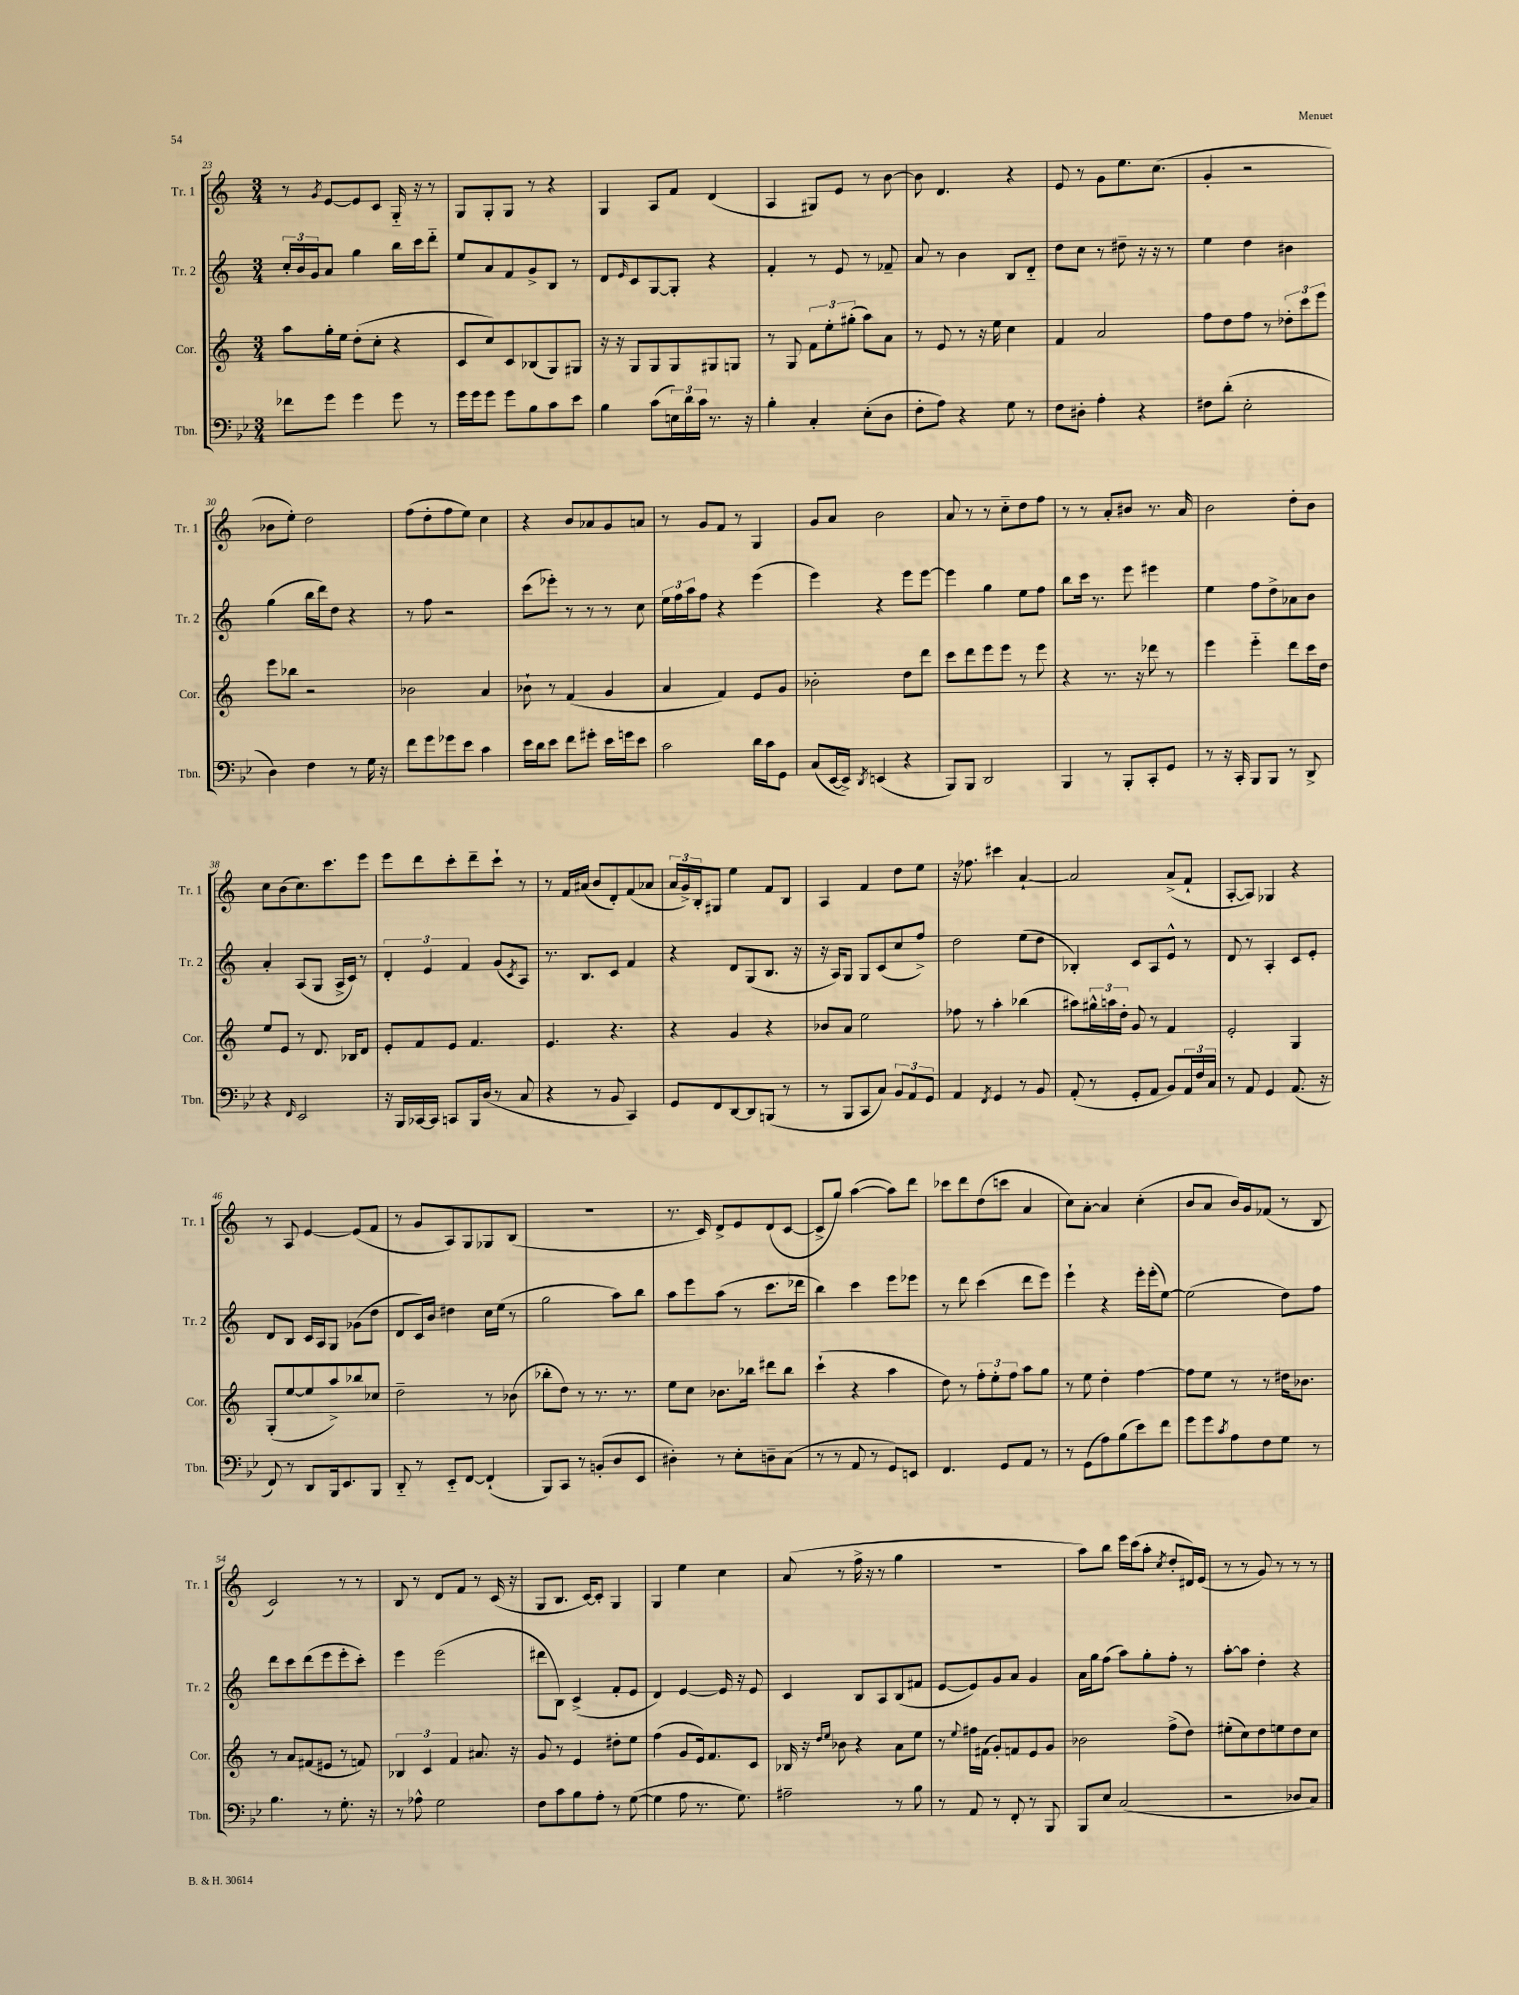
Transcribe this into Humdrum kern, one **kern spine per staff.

**kern	**kern	**kern	**kern
*part4	*part3	*part2	*part1
*staff4	*staff3	*staff2	*staff1
*I"Tbn.	*I"Cor.	*I"Tr. 2	*I"Tr. 1
*I'Tbn.	*I'Cor.	*I'Tr. 2	*I'Tr. 1
*clefF4	*clefG2	*clefG2	*clefG2
*k[b-e-]	*k[]	*k[]	*k[]
*M3/4	*M3/4	*M3/4	*M3/4
=23	=23	=23	=23
8f-X\L	8aa\L	24cc'/LL	8r
.	.	24b/	.
.	.	24g/J	.
.	.	.	8qg/
8g\J	16gg'\L	8a/J	[8e/L
.	16ee\JJ	.	.
4g\	(8dd'\L	4gg\	8e/]
.	8cc'\J	.	8c/J
8g\	4r	16bb\LL	16G/
.	.	16ccc\J	16r
8r	.	8ddd\J	8r
=24	=24	=24	=24
16g\LL	8c/L	8ee/L	8G/L
16g\J	.	.	.
8g\J	8cc/)	8a/	8G'/
8g\L	8c/	8f/	8G/J
8B-\	(8B-X/	8g^/	8r
8c\	8G/)	8B/J	4r
8e-\J	8G#X/J	8r	.
=25	=25	=25	=25
4B-\	16r	8d/L	4G/
.	16r	.	.
.	.	16qqe/	.
.	8G/L	8c/	.
(8c\L	8G/	[8G/	8A/L
24En\L)	8G/	8G'/J]	8f/J
24d\	.	.	.
24c\JJ	.	.	.
8.r	8G#X/	4r	(4d/
.	8Gn/J	.	.
16r	.	.	.
=26	=26	=26	=26
4B-'\	8r	4f'/	4A/
.	8G/	.	.
4C'/	12f\L	8r	8G#X/L)
.	12ee'\	.	.
.	.	8e/	8e/J
.	(12gg#X'\J	.	.
(8E-'\L	8aa\L)	8r	8r
8D\J	8a\J	8f-X~/	[8b\
=27	=27	=27	=27
8F'\L	8r	8a/	8b\]
8A\J)	8e/	8r	4.d/
4r	8r	4b\	.
.	16r	.	.
.	16ee\	.	.
8G\	4cc\	8B/L	4r
8r	.	8d/J	.
=28	=28	=28	=28
8F\L	4f/	8dd\L	8e/
8D#X'\J	.	8cc\J	8r
4A'\	2a/	8r	8g\L
.	.	8dd#X~\	8.ee\
4r	.	16r	.
.	.	16r	(8.cc\J
.	.	8r	.
=29	=29	=29	=29
8F#X\L	8ff\L	4ee\	4g'/
(8d'\J	8dd\	.	.
2E-'\	8ff\J	4dd\	2r
.	8r	.	.
.	12dd-X'\L	4b#X\	.
.	12ccc\	.	.
.	12eee\J	.	.
!!LO:LB:g=z
=30	=30	=30	=30
4D\)	8eee\L	(4gg\	8b-X\L
.	8bb-X\J	.	8ee'\J)
4F\	2r	16bb\LL	2dd\
.	.	16ddd\J)	.
.	.	8dd\J	.
8r	.	4r	.
16G\	.	.	.
16r	.	.	.
=31	=31	=31	=31
8f\L	2b-X\	8r	(8ff\L
8g\	.	8ff\	8dd'\
8g-X\	.	2r	8ff\
8e-\J	.	.	8ee\J)
4c\	4a/	.	4cc\
=32	=32	=32	=32
16e-\LL	8b-X`\	(8ccc\L	4r
16d\J	.	.	.
8e-\J	8r	8eee-X'\J)	.
8f\L	(4f/	8r	8b/L
8g#X'\J	.	8r	8a-X/
16e-\LL	4g/	8r	8g/
16gn\J	.	.	.
8e-\J	.	8cc\	8an/J
=33	=33	=33	=33
2c\	4a/	24ee\LL	8r
.	.	24ff\	.
.	.	24aa\J	.
.	.	8ff\J	8g/L
.	4f/)	4r	8f/J
.	.	.	8r
16d\LL	8e/L	(4eee\	4G/
16c\J	.	.	.
8GG\J	8g/J	.	.
=34	=34	=34	=34
(8C/L	2b-X'\	4eee\)	8g/L
[16EE-/L	.	.	8a/J
16EE-^/JJ])	.	.	.
8qDD/	.	.	.
(4EEn/	.	4r	2b\
4r	8dd\L	8eee\L	.
.	8ddd\J	[8eee\J	.
=35	=35	=35	=35
8BBB-/L)	8ccc\L	4eee\]	8a/
8BBB-/J	8ddd\	.	8r
2DD/	8eee\	4gg\	8r
.	8eee\J	.	8cc\L
.	8r	8ee\L	8dd\
.	8eee\	8ff\J	8ff\J
=36	=36	=36	=36
4BBB-/	4r	8bb\L	8r
.	.	16ccc\Jk	8r
.	.	8.r	.
8r	8.r	.	8a'/L
8BBB-'/L	.	8eee\	8b#X/J
.	16r	.	.
8CC'/	8ddd-X\	4eee#X\	8.r
8GG/J	8r	.	.
.	.	.	16a/
=37	=37	=37	=37
8r	4eee\	4ee\	2b\
16r	.	.	.
16CC'/	.	.	.
8BBB-/L	4eee\	8ff\L	.
8BBB-/J	.	8dd^\	.
8r	8ddd\L	8a-X\	8dd'\L
8DD^/	16ccc\L	8b\J	8b\J
.	16dd\JJ	.	.
!!LO:LB:g=z
=38	=38	=38	=38
4r	8ee/L	4a'/	8cc\L
.	8e/J	.	(8b\
16qqFF/	.	.	.
2EE-/	8r	(8A/L	8.cc\)
.	8.d/	8G/J	.
.	.	.	8.ccc\
.	.	16A^/LL	.
.	16B-X/KL	16c/JJ)	.
.	8d/J	8r	8eee\J
=39	=39	=39	=39
16r	8e'/L	6d'/	8eee\L
16BBB-/LL	.	.	.
[16CC-X/	8f/	.	8ddd\
.	.	6e/	.
16CC-/JJ]	.	.	.
8CCn/L	8e/J	.	8ccc'\
.	.	6f/	.
16BBB-/L	4.f/	.	8ddd~\
(16D/JJ	.	.	.
8r	.	(8g/L	8ccc`\J
.	.	8qc/	.
8C/	.	8A/J)	8r
=40	=40	=40	=40
4r	4.e/	8.r	8r
.	.	.	16f/LL
.	.	8.B/L	(16a#X/JJ
8r	.	.	8b/L
8BB-/	4.r	8c/J	8d'/)
4CC/)	.	4f/	(8f/
.	.	.	8a-X/J
=41	=41	=41	=41
8GG/L	4r	4r	24a/LL
.	.	.	24g^/)
.	.	.	24B'/J
8FF/	.	.	8G#X/J
[8DD/	4g/	8d/L	4ee\
8DD/]	.	(8G/	.
(8BBBn/J	4r	8.B/J	8f/L
8r	.	.	8B/J
.	.	16r	.
=42	=42	=42	=42
8r	8b-X/L	16r	4A/
.	.	16A/KL)	.
8BBB-/L	8a/J	8G/J	.
8CC/	2ee\	8G/L	4f/
8C/J)	.	(8c/	.
12BB-/L	.	8cc/	8dd\L
12AA/	.	.	.
.	.	8ff^/J)	8ee\J
12GG/J	.	.	.
=43	=43	=43	=43
4AA/	8ff-X\	2dd\	16r
.	.	.	8.ff-X\
.	8r	.	.
8qFF/	.	.	.
4GG/	4aa'\	.	4ccc#X\
8r	(4bb-X\	(8ee\L	[4a`/
8BB-/	.	8dd\J	.
=44	=44	=44	=44
(8AA'/	8aa#X\L)	4B-X'/)	2a/]
8r	24gg#X^^\L	.	.
.	24aan\	.	.
.	24dd'\JJ	.	.
8GG'/L	8g/	8c/L	.
8AA/J	8r	8A/	.
8BB-/L)	4f/	8e^^/J	(8a^/L
24AA/L	.	8r	8f`/J
24F/	.	.	.
24C/JJ	.	.	.
=45	=45	=45	=45
8r	2e'/	8d/	[8A'/L
8AA/	.	8r	8A/J])
4GG/	.	4A'/	4G-X/
(8.AA/	4G/	8c/L	4r
.	.	8e'/J	.
16r	.	.	.
!!LO:LB:g=z
=46	=46	=46	=46
8FF/)	(8G'/L	8d/L	8r
8r	[8ee/	8B/J	8A/
8DD/L	8ee/]	16c/LL	[4e/
.	.	16A/J	.
16BBB-/k	8aa^/)	8G/J	.
8.EE-/	.	.	.
.	8bb-X/	(8g-X\L	(8e/L]
8BBB-/J	8cc-X/J	8dd\J	8f/J
=47	=47	=47	=47
8DD/	2dd~\	8d/L	8r
8r	.	16c/L)	8g/L
.	.	16b/JJ	.
8EE-/L	.	4dd#X\	8A/)
[8FF/J	.	.	8G/
(4FF`/]	8r	16cc\LL	8G-X/
.	.	(16ee\JJ	.
.	(8b-X\	8r	(8B/J
=48	=48	=48	=48
8BBB-/L)	8bb-X'\L	2gg\	2.r
8CC/J	8dd\J)	.	.
8r	8r	.	.
(8BBn'/L	8.r	.	.
8D/	.	8aa\L)	.
.	8.r	.	.
8EE-/J	.	8bb\J	.
=49	=49	=49	=49
4D#X'\)	8ee\L	8aa\L	8.r
.	8cc\J	8eee\	.
.	.	.	16c/)
8r	8.b-X\L	(8aa\J	8d^/L
8E-'\L	.	8r	8e/
.	16bb-X\Jk	.	.
8Dn~\	8ddd#X\L	8.ccc\L	(8d/
(8C\J	8bb-\J	.	[8c/J
.	.	16ddd-X\Jk	.
=50	=50	=50	=50
8r	(4ccc`\	4bb\)	8c^/L]
8r	.	.	8gg/J)
8AA/	4r	4ccc\	([4aa\
8r	.	.	.
8GG/L)	4aa\	8eee\L	8aa\L])
8EEn/J	.	8eee-X\J	8ddd\J
=51	=51	=51	=51
4.FF/	8dd\)	8r	8ccc-X\L
.	8r	8ddd\	8ddd\
.	12ff'\L	(4ccc\	(8dd\
.	12ee'\	.	.
8GG/L	.	.	8cccn\J
.	12ff\J	.	.
8AA/J	8aa\L	8ddd\L	4a/
8r	8gg\J	8eee\J)	.
=52	=52	=52	=52
8r	8r	4eee`\	8cc\L)
(8GG\L	8ee\	.	[8a'\J
8A\)	4dd'\	4r	4a/]
(8B-\	.	.	.
8e-\)	[4ff\	16eee'\LL	(4cc'\
.	.	(16eee'\J	.
8f\J	.	[8ee\J)	.
=53	=53	=53	=53
8g\L	8ff\L]	(2ee\]	8b/L
8g\	8ee\J	.	8a/J
8qc/	.	.	.
8A\	8r	.	16b/LL)
.	.	.	16g/J
8F\	8r	.	(8f-X/J
8G\J	16dd#X\KL	8dd\L)	8r
.	8.b-X\J	.	.
8r	.	8ff\J	8B/
!!LO:LB:g=z
=54	=54	=54	=54
4.B-\	8r	8ddd\L	2c/)
.	8a/L	8ccc\	.
.	(8f#X/	(8ddd\	.
8r	8e#X/J	8eee\	.
8.G'\	8r	8eee'\	8r
.	8fn/)	8ccc'\J)	8r
16r	.	.	.
=55	=55	=55	=55
8r	6B-X/	4eee\	8B/
8A-X^^\	.	.	8r
.	6c/	.	.
2G\	.	(2eee\	8d/L
.	6f/	.	.
.	.	.	8f/J
.	8.a#X/	.	8r
.	.	.	(16c/
.	16r	.	16r
=56	=56	=56	=56
8F\L	8g/	8ddd#X\L	8G/L
8c\	8r	8B\J)	8.B/J
8B-\	4e/	(4c^/	.
.	.	.	[16c/KL)
8A'\J	.	.	8c'/J]
8r	8dd#X'\L	8f'/L	4G/
([8G\	8ee\J	8e/J	.
=57	=57	=57	=57
4G\]	(4ff\	4d/)	4G/
8A\	8g/L	[4e/	4ee\
8.r	16e/k)	.	.
.	8.f/	.	.
.	.	16e/]	4cc\
8.G\)	.	16r	.
.	8c/J	8e/	.
=58	=58	=58	=58
2A#X~\	16B-X/	4c/	(8a/
.	16r	.	.
.	16qqdd/LL	.	.
.	16qqee/JJ	.	.
.	8b-X\	.	8r
.	4r	8B/L	16ff^\
.	.	.	16r
.	.	8A/	8r
8r	8a\L	(8B/	4gg\
8B-\	8ee\J	8f#X/J	.
=59	=59	=59	=59
8r	8r	[8e/L	2.r
.	8qqee/	.	.
8AA/	16ff#X\LL	8e/])	.
.	(16f#X\JJ	.	.
8r	8g'/L)	8g/	.
8FF'/	8fn/	8a/J	.
8r	8e/	4g/	.
8BBB-/	8g/J	.	.
=60	=60	=60	=60
8BBB-/L	2b-X\	16a\LL	8aa\L)
.	.	16gg\J	.
8E-/J	.	(8ff\J	8bb\J
(2C/	.	8aa\L)	16eee\LL
.	.	.	(16ccc\J
.	.	8gg'\	8aa'\J
.	.	.	8qcc/
.	(8ff^\L	8ff'\J	8dd'/L
.	8dd\J)	8r	16d#X/L)
.	.	.	(16e/JJ
=61	=61	=61	=61
2r	(8ee#X'\L	[8aa'\L	8r
.	8cc\)	8aa\J]	8r
.	8dd\	4dd'\	8g/)
.	8een\	.	8r
8D-X/L	8dd\	4r	8r
8C/J)	8cc\J	.	8r
==	==	==	==
*-	*-	*-	*-
